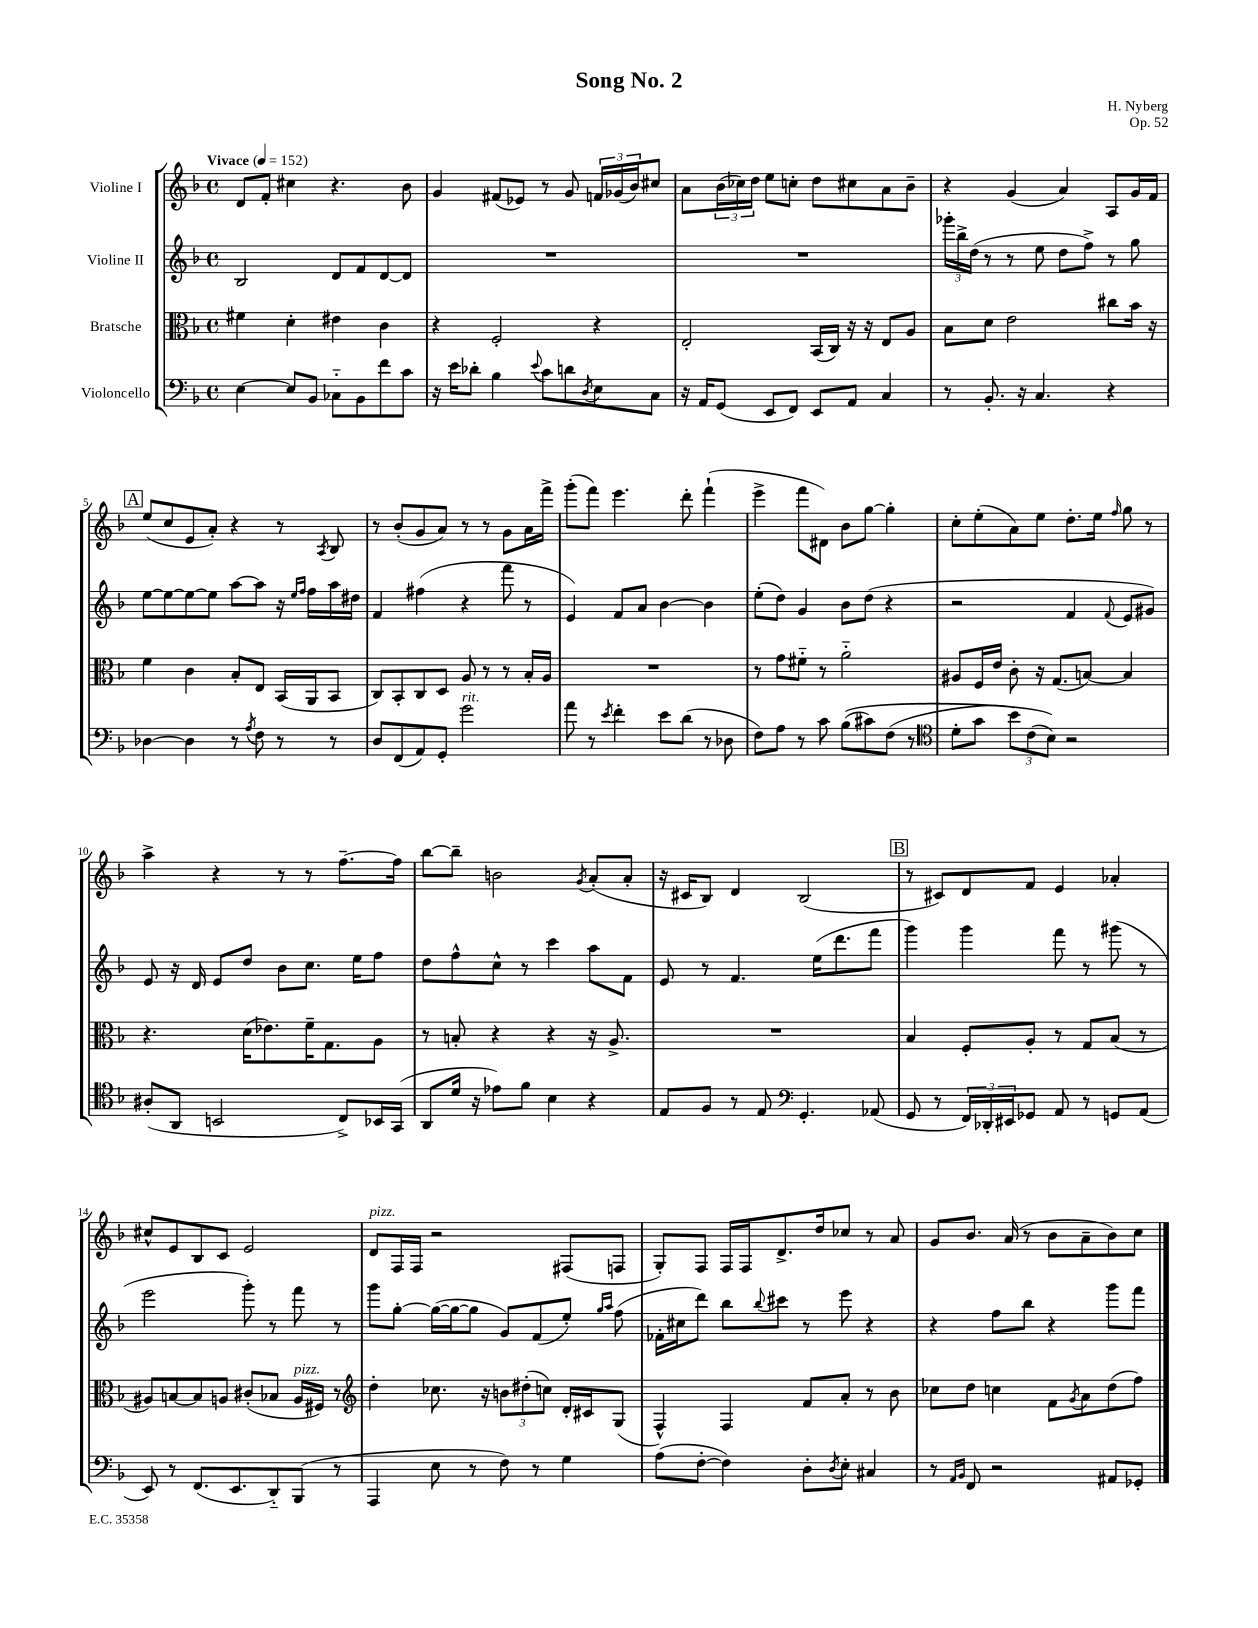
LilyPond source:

\header { title = "Song No. 2" composer = "H. Nyberg" opus = "Op. 52" }
<<
\new StaffGroup <<
\new Staff = "s0" \with { instrumentName = "Violine I" } {
    \clef treble \key f \major \defaultTimeSignature \time 4/4 \tempo "Vivace" 4 = 152
    d'8 f'8-. cis''4 r4. bes'8 |
    g'4 fis'8( ees'8) r8 g'8 \tuplet 3/2 { f'16 ges'16( bes'16) } cis''8 |
    a'8 \tuplet 3/2 { bes'16( ces''16) d''16 } e''8 c''8-. d''8 cis''8 a'8 bes'8-- |
    r4 g'4( a'4) a8 g'16 f'16 |
    \mark \markup { \box "A" } e''8( c''8 e'8 a'8-.) r4 r8 \acciaccatura { a8 } bes8 |
    r8 bes'8-.( g'8 a'8) r8 r8 g'8 a'16 f'''16-> |
    g'''8-.( f'''8) e'''4. d'''8-. f'''4-!( |
    e'''4-> f'''8 dis'8) bes'8 g''8~ g''4-. |
    c''8-. e''8-.( a'8) e''8 d''8.-. e''16 \grace { f''16 } g''8 r8 |
    a''4-> r4 r8 r8 f''8.~-- f''16 |
    bes''8~ bes''8-- b'2 \acciaccatura { g'8 } a'8-.( a'8-. |
    r16 cis'16 bes8) d'4 bes2( |
    \mark \markup { \box "B" } r8 cis'8) d'8 f'8 e'4 aes'4-. |
    cis''8-^ e'8 bes8 c'8 e'2 |
    d'8^\markup { \italic "pizz." } f16 f16 r2 fis8( f8 |
    g8-.) f8 f16 f16 d'8.-> d''16 ces''8 r8 a'8 |
    g'8 bes'8. a'16( r8 bes'8 a'8-- bes'8) c''8 \bar "|." |
}
\new Staff = "s1" \with { instrumentName = "Violine II" } {
    \clef treble \key f \major \defaultTimeSignature \time 4/4
    bes2 d'8 f'8 d'8~ d'8 |
    R1 |
    R1 |
    \tuplet 3/2 { ges'''16-. bes''16-> d''16( } r8 r8 e''8 d''8 f''8->) r8 g''8 |
    \mark \markup { \box "A" } e''8~ e''8~ e''8~ e''8 a''8~ a''8 r16 \grace { e''16 f''16 } f''16 a''16 dis''16 |
    f'4 fis''4( r4 f'''8 r8 |
    e'4) f'8 a'8 bes'4~ bes'4 |
    e''8-.( d''8) g'4 bes'8 d''8( r4 |
    r2 f'4 \appoggiatura { f'8 } e'8 gis'8) |
    e'8 r16 d'16 e'8 d''8 bes'8 c''8. e''16 f''8 |
    d''8 f''8-^ c''8-^ r8 c'''4 a''8 f'8 |
    e'8 r8 f'4. e''16( d'''8. f'''8 |
    \mark \markup { \box "B" } g'''4) g'''4 f'''8 r8 gis'''8( r8 |
    e'''2 g'''8-.) r8 f'''8 r8 |
    g'''8 g''8~-. g''16~( g''16~ g''8 g'8) f'8( e''8-.) \grace { g''16 a''16 } f''8( |
    fes'16-. cis''16 d'''8) bes''8 \appoggiatura { bes''8 } cis'''8 r8 e'''8 r4 |
    r4 f''8 bes''8 r4 g'''8 f'''8 \bar "|." |
}
\new Staff = "s2" \with { instrumentName = "Bratsche" } {
    \clef alto \key f \major \defaultTimeSignature \time 4/4
    fis'4 d'4-. eis'4 c'4 |
    r4 f2-. r4 |
    e2-. bes,16( c16) r16 r16 e8 a8 |
    bes8 d'8 e'2 cis''8 bes'16 r16 |
    \mark \markup { \box "A" } f'4 c'4 bes8-. e8 bes,16( a,16 bes,8 |
    c8) bes,8-. c8 d8 a8 r8 r8 bes16-. a16 |
    R1 |
    r8 g'8 fis'8-_ r8 a'2-_ |
    ais8 f16 e'16 c'8-. r16 g8.( b8~) b4 |
    r4. d'16( ees'8.) f'16-- g8. a8 |
    r8 b8-. r4 r4 r16 a8.-> |
    R1 |
    \mark \markup { \box "B" } bes4 f8-. a8-. r8 g8 bes8( r8 |
    ais8) b8~ b8 a8 cis'8-.( bes8 a16^\markup { \italic "pizz." } fis16) r8 |
    \clef treble d''4-. ces''8. r16 \tuplet 3/2 { b'8 dis''8-.( c''8) } d'16-. cis'16 g8( |
    f4-^) f4 f'8 a'8-. r8 bes'8 |
    ces''8 d''8 c''4 f'8 \acciaccatura { g'8 } a'8 d''8( f''8) \bar "|." |
}
\new Staff = "s3" \with { instrumentName = "Violoncello" } {
    \clef bass \key f \major \defaultTimeSignature \time 4/4
    e4~ e8 bes,8 ces8-_ bes,8 f'8 c'8 |
    r16 e'16 des'8-. bes4 \appoggiatura { e'8 } c'8 d'8 \acciaccatura { d8 } e8 c8 |
    r16 a,16 g,8( e,8 f,8) e,8 a,8 c4 |
    r8 bes,8.-. r16 c4. r4 |
    \mark \markup { \box "A" } des4~ des4 r8 \acciaccatura { a8 } f8 r8 r8 |
    d8 f,8( a,8) g,8-. g'2^\markup { \italic "rit." } |
    a'8 r8 \acciaccatura { e'8 } f'4-. e'8 d'8( r8 des8 |
    f8) a8 r8 c'8 bes8(\( cis'8) f8( r8 |
    \clef tenor d'8-. g'8 \tuplet 3/2 { bes'8) c'8( bes8)\) } r2 |
    ais8-.( a,8 b,2 c8->) bes,16 g,16( |
    a,8 d'16 r16 ees'8) f'8 bes4 r4 |
    e8 f8 r8 e8 \clef bass g,4.-. aes,8( |
    \mark \markup { \box "B" } g,8 r8 \tuplet 3/2 { f,16) des,16-. eis,16 } ges,8 a,8 r8 g,8 a,8( |
    e,8) r8 f,8.( e,8. d,8-_) bes,,8( r8 |
    a,,4 e8 r8 f8) r8 g4 |
    a8( f8~-. f4) d8-. \acciaccatura { d8 } e8-. cis4 |
    r8 \grace { a,16 bes,16 } f,8 r2 ais,8 ges,8-. \bar "|." |
}
>>
>>
